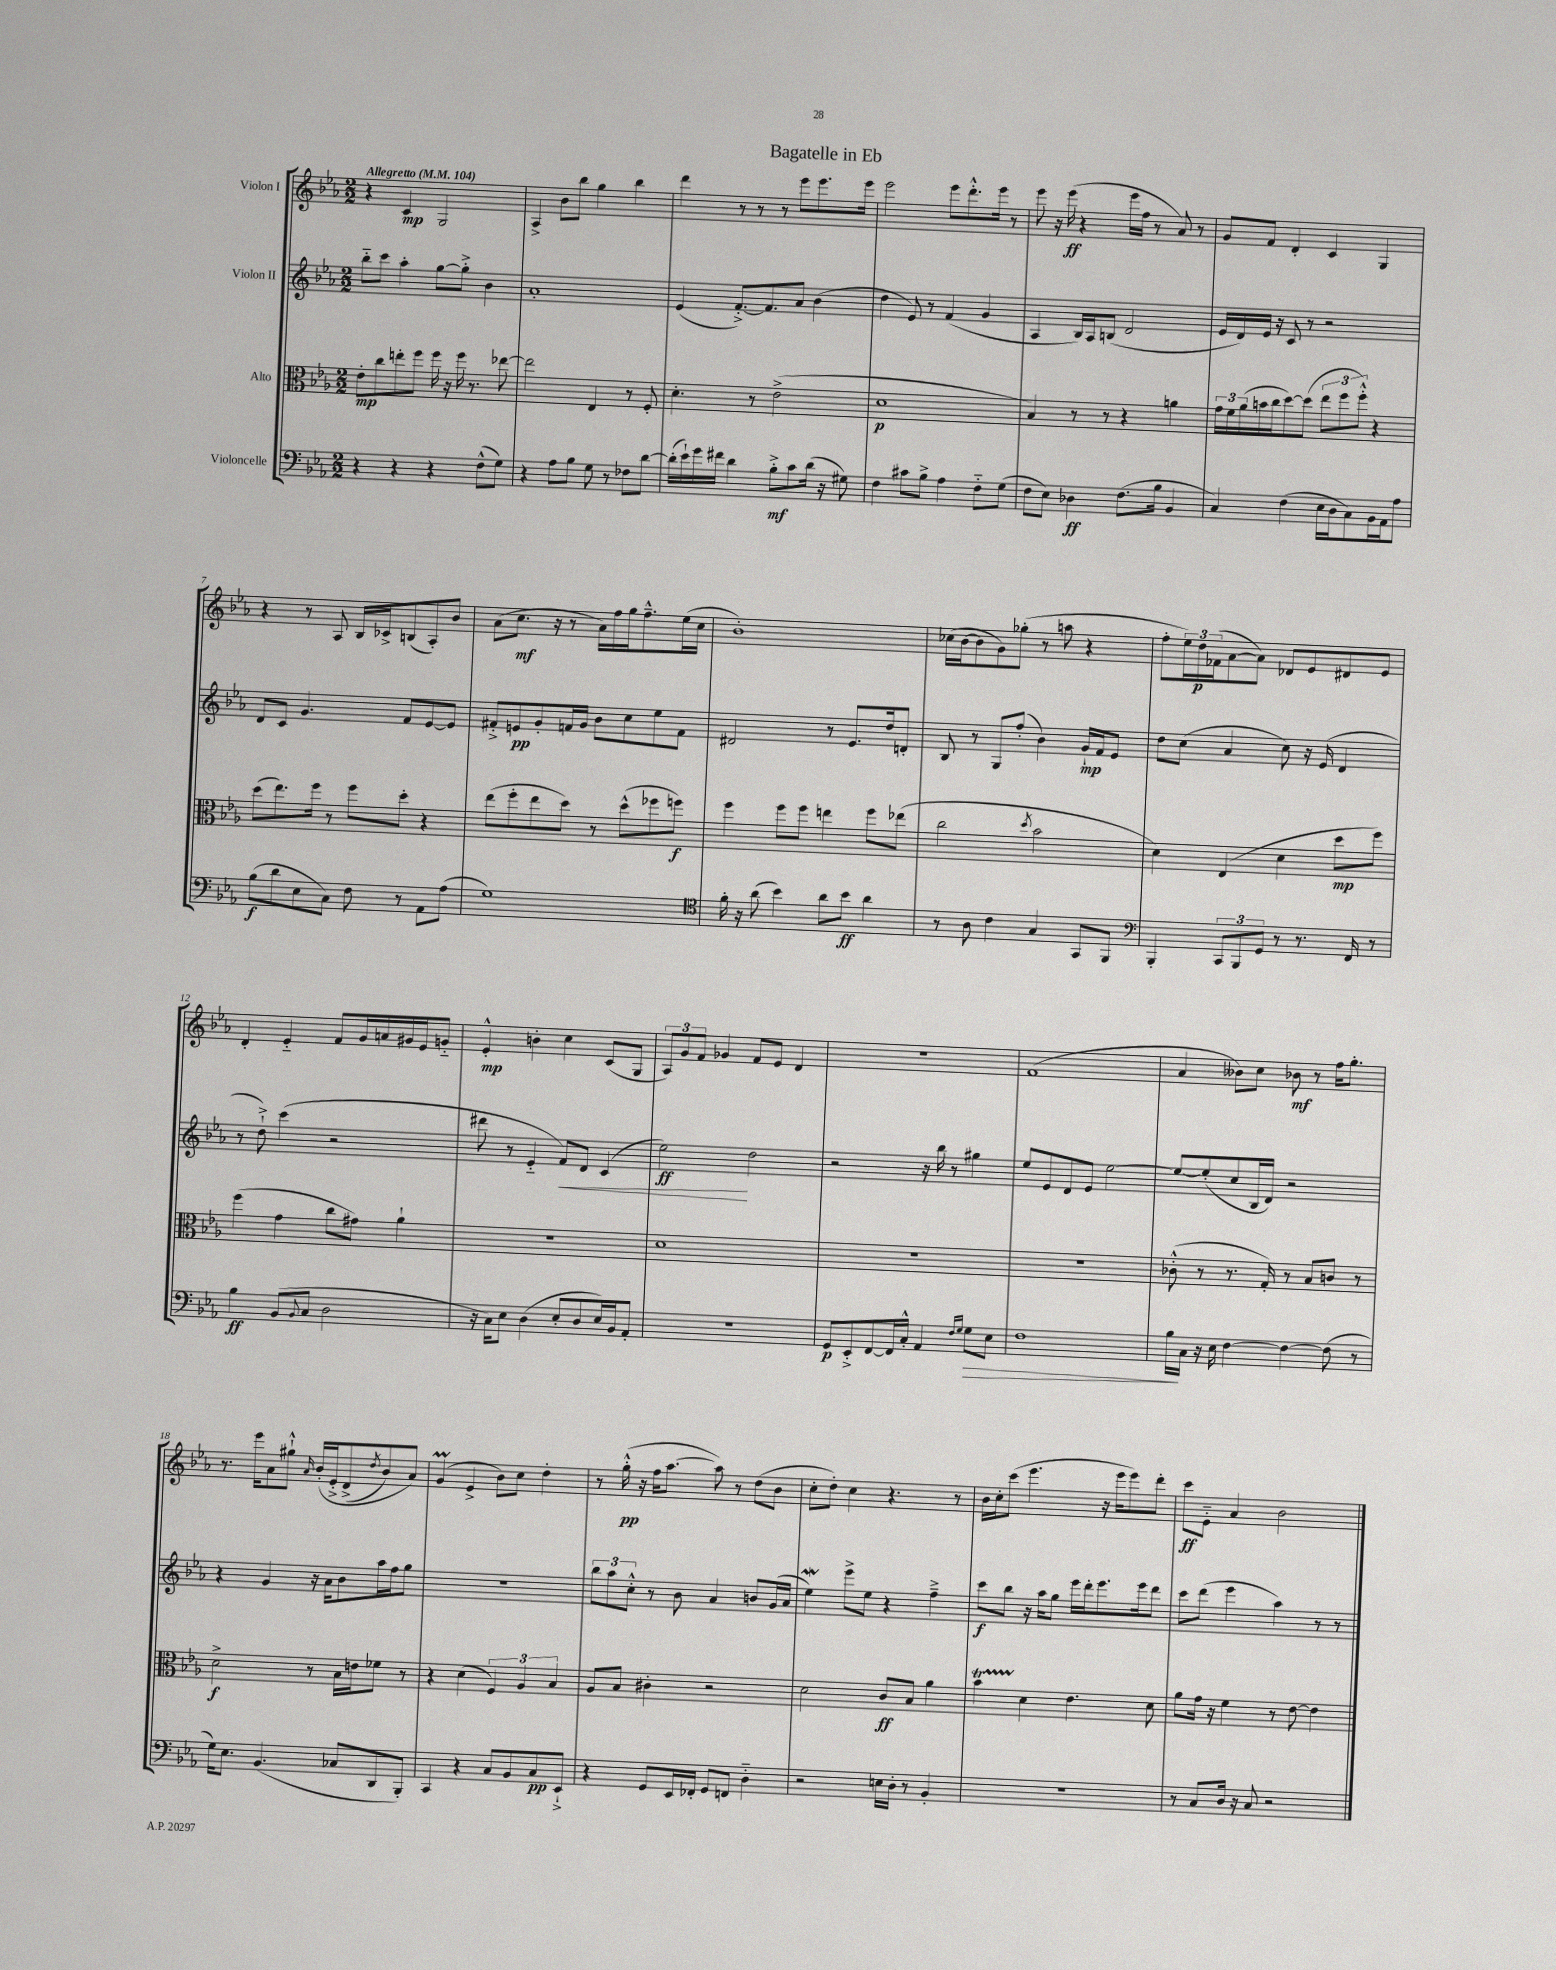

**kern	**dynam	**kern	**dynam	**kern	**dynam	**kern	**dynam
*part4	*part4	*part3	*part3	*part2	*part2	*part1	*part1
*staff4	*staff4	*staff3	*staff3	*staff2	*staff2	*staff1	*staff1
*I"Violoncelle	*	*I"Alto	*	*I"Violon II	*	*I"Violon I	*
*clefF4	*	*clefC3	*	*clefG2	*	*clefG2	*
*k[b-e-a-]	*	*k[b-e-a-]	*	*k[b-e-a-]	*	*k[b-e-a-]	*
*M2/2	*	*M2/2	*	*M2/2	*	*M2/2	*
*MM104	*	*MM104	*	*MM104	*	*MM104	*
=1	=1	=1	=1	=1	=1	=1	=1
!	!	!	!	!	!	!LO:TX:a:B:t=Allegretto	!
4r	.	8e-'\L	mp	8bb-\L	.	4r	.
.	.	8cc\	.	8ccc\J	.	.	.
4r	.	8een'\	.	4aa-'\	.	4c/	mp
.	.	8ff\J	.	.	.	.	.
4r	.	16ff\	.	[8gg\L	.	2G/	.
.	.	16r	.	.	.	.	.
.	.	16ff\	.	8gg'^\J]	.	.	.
.	.	8.r	.	.	.	.	.
(8F^^\L	.	.	.	4b-\	.	.	.
8G\J)	.	[8ee-X\	.	.	.	.	.
=2	=2	=2	=2	=2	=2	=2	=2
4r	.	2ee-\]	.	1a-'	.	4A-^/	.
8A-\L	.	.	.	.	.	8b-\L	.
8B-\J	.	.	.	.	.	8bb-\J	.
8G\	.	4E-/	.	.	.	4gg\	.
8r	.	.	.	.	.	.	.
8F-X\L	.	8r	.	.	.	4bb-\	.
[8d\J	.	8F'/	.	.	.	.	.
=3	=3	=3	=3	=3	=3	=3	=3
(16d'\LL]	.	4.d'\	.	(4e-/	.	4ddd\	.
16e-`\)	.	.	.	.	.	.	.
16g\	.	.	.	.	.	.	.
16f#X\JJ	.	.	.	.	.	.	.
4d\	.	.	.	[8.f'^/L)	.	8r	.
.	.	8r	.	.	.	8r	.
.	.	.	.	8.f/]	.	.	.
8B-'^\L	mf	(2e-^\	.	.	.	8r	.
8c\	.	.	.	8a-/J	.	8eee-\L	.
(16d\Jk	.	.	.	(4b-\	.	8.eee-\	.
16r	.	.	.	.	.	.	.
8G#X\)	.	.	.	.	.	.	.
.	.	.	.	.	.	16eee-\Jk	.
=4	=4	=4	=4	=4	=4	=4	=4
4F\	.	1d	p	4dd\	.	2eee-\	.
8c#X\L	.	.	.	8e-/)	.	.	.
8B-^\J	.	.	.	8r	.	.	.
4A-\	.	.	.	(4f/	.	8eee-\L	.
.	.	.	.	.	.	8.ddd'^^\	.
8F\L	.	.	.	4g/	.	.	.
.	.	.	.	.	.	16eee-\Jk	.
(8G\J	.	.	.	.	.	8r	.
=5	=5	=5	=5	=5	=5	=5	=5
8F\L	.	4B-/)	.	4A-/	.	8eee-\	.
8E-\J)	.	.	.	.	.	16r	.
.	.	.	.	.	.	(16eee-\	ff
4D-X\	ff	8r	.	16B-/LL)	.	4r	.
.	.	.	.	16A-/J	.	.	.
.	.	8r	.	(8Bn/J	.	.	.
(8.F\L	.	4r	.	2d/	.	16eee-\LL	.
.	.	.	.	.	.	16ff\JJ	.
.	.	.	.	.	.	8r	.
16B-\Jk	.	.	.	.	.	.	.
4BB-/	.	4an\	.	.	.	8a-/)	.
.	.	.	.	.	.	8r	.
=6	=6	=6	=6	=6	=6	=6	=6
4C/)	.	24g\LL	.	16e-/LL	.	8g/L	.
.	.	24f\	.	.	.	.	.
.	.	.	.	16d/)	.	.	.
.	.	(24a-\	.	.	.	.	.
.	.	16bn\	.	16e-/JJ	.	8f/J	.
.	.	16cc\J	.	16r	.	.	.
(4F\	.	[8dd\)	.	8c/	.	4d'/	.
.	.	(8dd\J]	.	8r	.	.	.
16E-\LL	.	12ee-\L	.	2r	.	4c/	.
16D\J	.	.	.	.	.	.	.
.	.	12ff\	.	.	.	.	.
8C\)	.	.	.	.	.	.	.
.	.	12ff'^^\J)	.	.	.	.	.
16BB-\L	.	4r	.	.	.	4G/	.
16AA-\J	.	.	.	.	.	.	.
8A-\J	.	.	.	.	.	.	.
!!LO:LB:g=z
=7	=7	=7	=7	=7	=7	=7	=7
(8B-\L	f	(8dd\L	.	8d/L	.	4r	.
8d\	.	8.ee-\)	.	8c/J	.	.	.
8E-\	.	.	.	4.g/	.	8r	.
.	.	16ff\Jk	.	.	.	.	.
8C\J)	.	8r	.	.	.	8A-/	.
8F\	.	8ff\L	.	.	.	16B-/LL	.
.	.	.	.	.	.	16c-X^/J	.
8r	.	8dd'\J	.	8f/L	.	(8Bn/	.
8AA-\L	.	4r	.	[8e-/	.	8A-'/)	.
(8A-\J	.	.	.	8e-/J]	.	8b-/J	.
=8	=8	=8	=8	=8	=8	=8	=8
1G)	.	(8ee-\L	.	8f#X'^/L	.	(8a-\L	.
.	.	8ff'\	.	8en/	pp	8.cc\J	mf
.	.	8ee-\	.	8g'/	.	.	.
.	.	.	.	.	.	16r	.
.	.	8dd\J)	.	16fn/L	.	8r	.
.	.	.	.	16g/JJ	.	.	.
.	.	8r	.	8b-\L	.	16a-\LL)	.
.	.	.	.	.	.	16ff\	.
.	.	(8dd^^\L	.	8cc\	.	16gg\J	.
.	.	.	.	.	.	8.ff~^^\	.
.	.	8ff-X\	.	8ee-\	.	.	.
.	.	8ffn\J)	f	8f\J	.	(16ee-\L	.
.	.	.	.	.	.	16cc\JJ	.
=9	=9	=9	=9	=9	=9	=9	=9
*clefC4	*	*	*	*	*	*	*
16f'\	.	4ff\	.	2d#X/	.	1b-')	.
16r	.	.	.	.	.	.	.
(8a-\	.	.	.	.	.	.	.
4b-\)	.	8ff\L	.	.	.	.	.
.	.	8ff\J	.	.	.	.	.
8a-\L	.	4een\	.	8r	.	.	.
8b-\J	ff	.	.	8.e-/L	.	.	.
4a-\	.	8ff\L	.	.	.	.	.
.	.	.	.	16dd/k	.	.	.
.	.	(8ee-X\J	.	8dn'/J	.	.	.
=10	=10	=10	=10	=10	=10	=10	=10
8r	.	2cc\	.	8B-/	.	(16cc-X\LL	.
.	.	.	.	.	.	[16b-\J	.
8A-\	.	.	.	8r	.	8b-\]	.
4c\	.	.	.	8G/L	.	8g\)	.
.	.	.	.	(8ff'/J	.	(8gg-X'\J	.
.	.	8qdd/	.	.	.	.	.
4G/	.	2b-\	.	4b-\)	.	8r	.
.	.	.	.	.	.	8aan\	.
8GG/L	.	.	.	16g`/LL	mp	4r	.
.	.	.	.	16f/J	.	.	.
8FF/J	.	.	.	8e-/J	.	.	.
=11	=11	=11	=11	=11	=11	=11	=11
*clefF4	*	*	*	*	*	*	*
4BBB-'/	.	4d\)	.	8dd\L	.	8ff'\L	.
.	.	.	.	(8cc\J	.	24ee-\L)	.
.	.	.	.	.	.	24dd\	p
.	.	.	.	.	.	(24f-X\J	.
12CC/L	.	(4E-/	.	4a-/	.	[8a-\	.
12BBB-/	.	.	.	.	.	.	.
.	.	.	.	.	.	8a-\J])	.
12GG/J	.	.	.	.	.	.	.
8r	.	4d\	.	8cc\)	.	8d-X/L	.
8.r	.	.	.	16r	.	8e-/	.
.	.	.	.	(16e-/	.	.	.
.	.	8dd\L	mp	4d/	.	8d#X/	.
16FF/	.	.	.	.	.	.	.
8r	.	8ff\J)	.	.	.	8e-/J	.
!!LO:LB:g=z
=12	=12	=12	=12	=12	=12	=12	=12
4B-\	ff	(4ff\	.	8r	.	4d'/	.
.	.	.	.	8dd`^\)	.	.	.
(8BB-/L	.	4g\	.	(4ccc\	.	4e-/	.
8qqBB-/	.	.	.	.	.	.	.
8C/J	.	.	.	.	.	.	.
2D\	.	8cc\L	.	2r	.	8f/L	.
.	.	8g#X\J)	.	.	.	16g/L	.
.	.	.	.	.	.	16an/	.
.	.	4a-`\	.	.	.	16g#X/	.
.	.	.	.	.	.	16e-/J	.
.	.	.	.	.	.	8gn/J	.
=13	=13	=13	=13	=13	=13	=13	=13
16r	.	1r	.	8ddd#X\	.	4e-'^^/	mp
16C\KL)	.	.	.	.	.	.	.
8E-\J	.	.	.	8r	.	.	.
(4D\	.	.	.	4e-/	.	4bn'\	.
!	!	!	!	!	!LO:HP:b	!	!
8E-'/L	.	.	.	8f/L)	<	4cc\	.
8D/	.	.	.	8d/J	.	.	.
16E-/L)	.	.	.	(4c/	.	(8c/L	.
16BB-/J	.	.	.	.	.	.	.
8AA-'/J	.	.	.	.	.	8G/J	.
=14	=14	=14	=14	=14	=14	=14	=14
1r	.	1d	.	2ee-\)	ff	12A-/L)	.
.	.	.	.	.	.	12g/	.
.	.	.	.	.	.	12f/J	.
.	.	.	.	.	.	4g-X/	.
.	.	.	.	2dd\	[	8f/L	.
.	.	.	.	.	.	8e-/J	.
.	.	.	.	.	.	4d/	.
=15	=15	=15	=15	=15	=15	=15	=15
8GG/L	p	1r	.	2r	.	1r	.
8EE-'^/	.	.	.	.	.	.	.
[8FF/	.	.	.	.	.	.	.
16FF/L]	.	.	.	.	.	.	.
16C'^^/JJ	.	.	.	.	.	.	.
4AA-/	.	.	.	16r	.	.	.
.	.	.	.	16bb-\	.	.	.
.	.	.	.	8r	.	.	.
16qqF/LL	.	.	.	.	.	.	.
16qqG/JJ	.	.	.	.	.	.	.
!	!LO:HP:b	!	!	!	!	!	!
8G\L	>	.	.	4gg#X\	.	.	.
8E-\J	.	.	.	.	.	.	.
=16	=16	=16	=16	=16	=16	=16	=16
1F	.	1r	.	8ee-/L	.	(1f	.
.	.	.	.	8e-/	.	.	.
.	.	.	.	8d/	.	.	.
.	.	.	.	8e-/J	.	.	.
.	.	.	.	[2ee-\	.	.	.
=17	=17	=17	=17	=17	=17	=17	=17
16B-\LL	.	(8c-X'^^\	.	8ee-/L_	.	4a-/	.
16C\JJ	]	.	.	.	.	.	.
16r	.	8r	.	(8ee-'/]	.	.	.
16E-\	.	.	.	.	.	.	.
[4F\	.	8.r	.	8cc/	.	8b--X\L)	.
.	.	.	.	16B-/L	.	8cc\J	.
.	.	16G'/)	.	16d/JJ)	.	.	.
4F\_	.	8r	.	2r	.	8b-X\	mf
.	.	8B-/L	.	.	.	8r	.
(8F\]	.	8cn/J	.	.	.	16ff\KL	.
.	.	.	.	.	.	8.gg'\J	.
8r	.	8r	.	.	.	.	.
!!LO:LB:g=z
=18	=18	=18	=18	=18	=18	=18	=18
16G\KL)	.	2d^\	f	4r	.	8.r	.
8.E-\J	.	.	.	.	.	.	.
.	.	.	.	.	.	16eee-\KL	.
(4.BB-/	.	.	.	4g/	.	8a-\	.
.	.	.	.	.	.	8gg#X`^^\J	.
.	.	.	.	.	.	16qqa-/	.
.	.	8r	.	16r	.	(16b-'/LL	.
.	.	.	.	16a-\KL	.	16e-'^/J	.
8C-X/L	.	16B-\LL	.	8b-\	.	(8d^/	.
.	.	16en\J	.	.	.	.	.
.	.	.	.	.	.	8qdd/	.
8DD/	.	8f-X\J	.	16aa-\L	.	8b-/)	.
.	.	.	.	16ff\J	.	.	.
8BBB-'/J)	.	8r	.	8gg\J	.	8a-/J)	.
=19	=19	=19	=19	=19	=19	=19	=19
4CC/	.	4r	.	1r	.	(4gm/	.
4r	.	(4d\	.	.	.	4e-^/	.
8C/L	.	6F/)	.	.	.	8b-\L)	.
8BB-/	.	.	.	.	.	8cc\J	.
.	.	6A-/	.	.	.	.	.
8C/	pp	.	.	.	.	4dd'\	.
.	.	6B-/	.	.	.	.	.
8EE-`^/J	.	.	.	.	.	.	.
=20	=20	=20	=20	=20	=20	=20	=20
4r	.	8A-/L	.	12bb-\L	.	8r	.
.	.	.	.	12aa-\	.	.	.
.	.	8B-/J	.	.	.	(16gg'^^\	pp
.	.	.	.	12cc'^^\J	.	.	.
.	.	.	.	.	.	16r	.
8GG/L	.	4c#X'\	.	8r	.	16ff\KL	.
.	.	.	.	.	.	[8.aa-\J	.
16EE-/L	.	.	.	8b-\	.	.	.
16FF-X'/JJ	.	.	.	.	.	.	.
8GG/L	.	2r	.	4a-/	.	8aa-\])	.
8FFn/J	.	.	.	.	.	8r	.
4D\	.	.	.	8bn/L	.	(8dd\L	.
.	.	.	.	(16g/L	.	8b-\J	.
.	.	.	.	16a-/JJ	.	.	.
=21	=21	=21	=21	=21	=21	=21	=21
2r	.	2d\	.	4ee-w\)	.	8cc'\L	.
.	.	.	.	.	.	8dd'\J)	.
.	.	.	.	8eee-^\L	.	4cc\	.
.	.	.	.	8ee-\J	.	.	.
16En\LL	.	8c/L	ff	4r	.	4.r	.
16D'\JJ	.	.	.	.	.	.	.
8r	.	8B-/J	.	.	.	.	.
4BB-'/	.	4a-\	.	4ff~^\	.	.	.
.	.	.	.	.	.	8r	.
=22	=22	=22	=22	=22	=22	=22	=22
1r	.	4b-T\	.	8ccc\L	f	16b-\LL	.
.	.	.	.	.	.	16cc'\J	.
.	.	.	.	8bb-\J	.	(8ccc\J	.
.	.	4d\	.	16r	.	4.eee-\	.
.	.	.	.	16aa-\KL	.	.	.
.	.	.	.	8gg\J	.	.	.
.	.	4.e-\	.	16eee-\LL	.	.	.
.	.	.	.	16ddd'\J	.	.	.
.	.	.	.	8.eee-\	.	16r	.
.	.	.	.	.	.	16eee-\KL	.
.	.	.	.	.	.	8eee-\)	.
.	.	.	.	16eee-\k	.	.	.
.	.	8d\	.	8ddd\J	.	8ddd'\J	.
=23	=23	=23	=23	=23	=23	=23	=23
8r	.	8a-\L	.	8ccc\L	.	8ccc\L	ff
8C/L	.	16g\Jk	.	(8ddd\J	.	8e-\J	.
.	.	16r	.	.	.	.	.
16D/Jk	.	4f\	.	4eee-\	.	4a-/	.
16r	.	.	.	.	.	.	.
8C/	.	.	.	.	.	.	.
2r	.	8r	.	4aa-\)	.	2b-\	.
.	.	[8e-\	.	.	.	.	.
.	.	4e-\]	.	8r	.	.	.
.	.	.	.	8r	.	.	.
==	==	==	==	==	==	==	==
*-	*-	*-	*-	*-	*-	*-	*-
